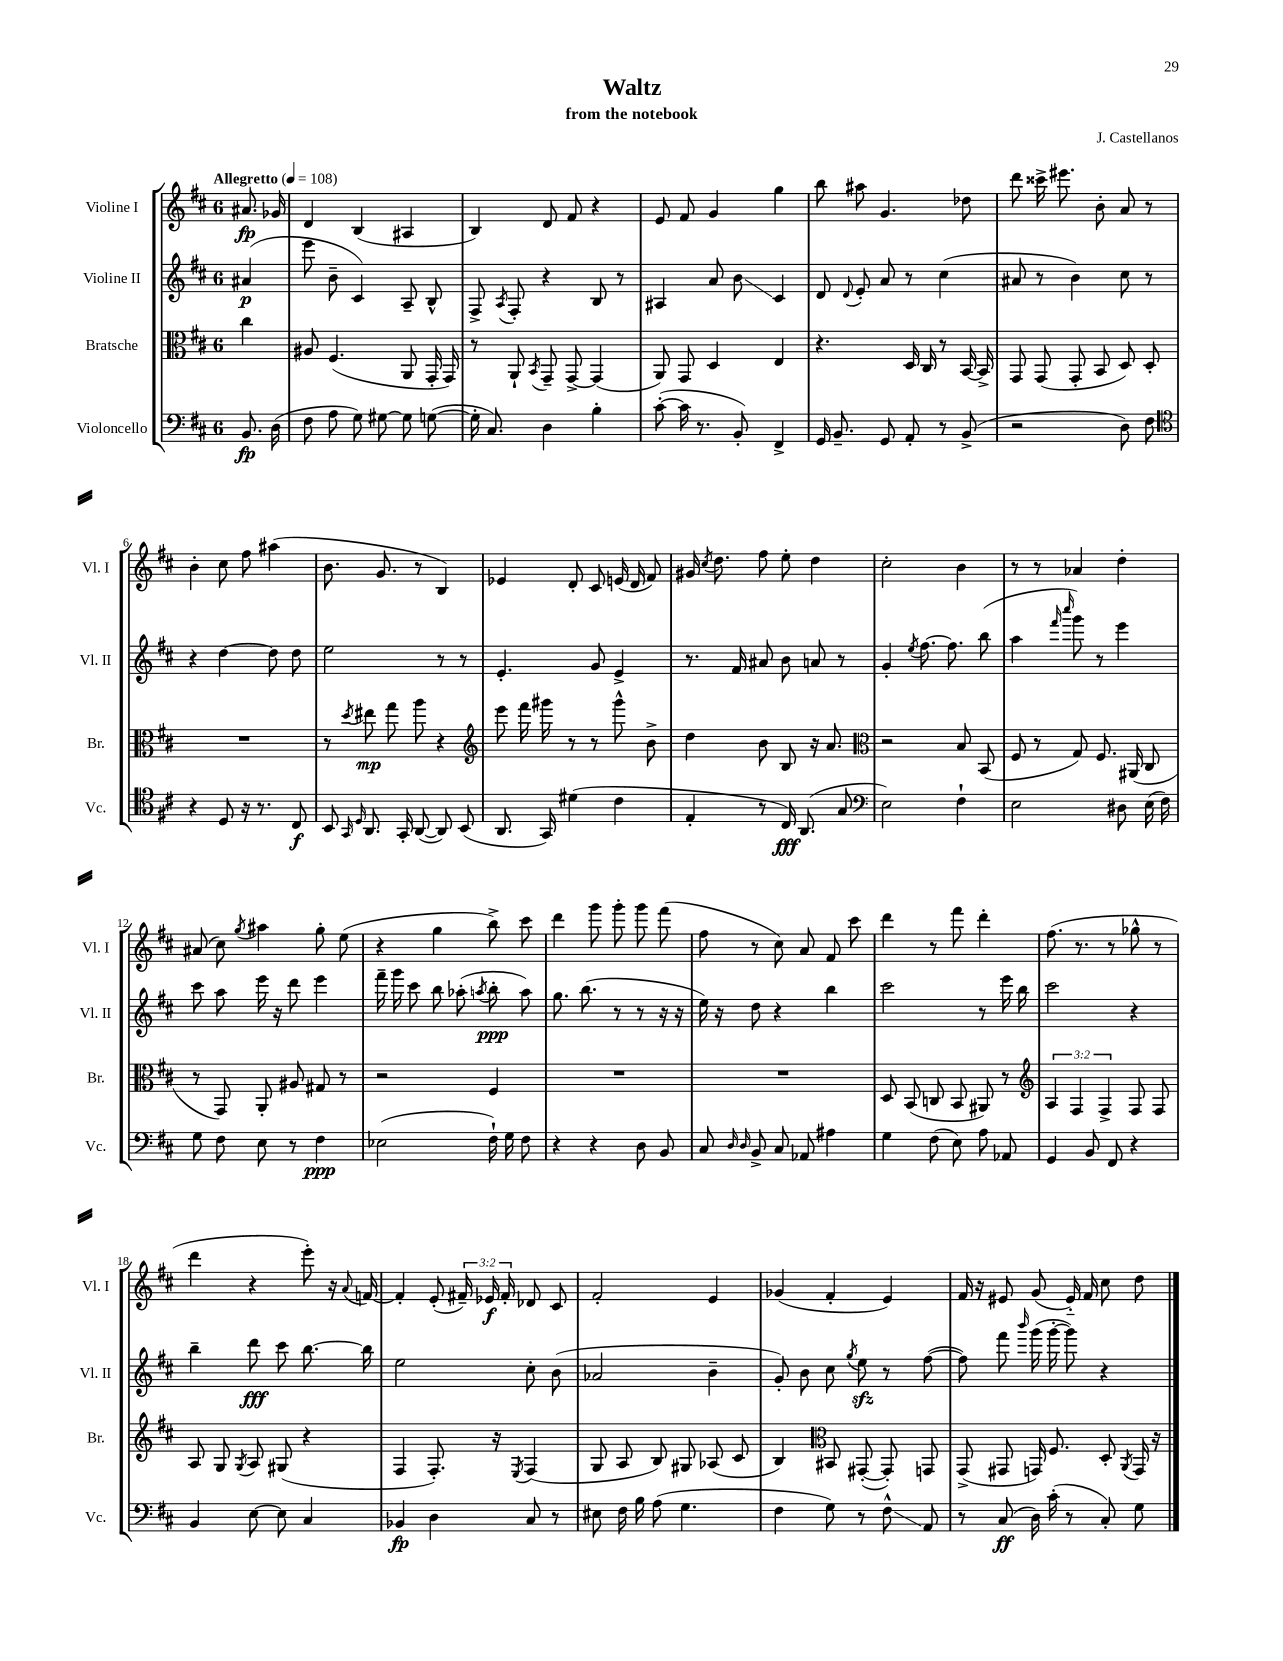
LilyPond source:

\header { title = "Waltz" composer = "J. Castellanos" subtitle = "from the notebook" }
<<
\new StaffGroup <<
\new Staff = "s0" \with { instrumentName = "Violine I" shortInstrumentName = "Vl. I" } {
    \clef treble \key d \major \once \override Staff.TimeSignature.style = #'single-digit \time 6/8 \override Staff.TupletNumber.text = #tuplet-number::calc-fraction-text \partial 4 \tempo "Allegretto" 4 = 108
    \autoBeamOff ais'8.\fp ges'16 |
    d'4 b4( ais4 |
    b4) d'8 fis'8 r4 |
    e'8 fis'8 g'4 g''4 |
    b''8 ais''8 g'4. des''8 |
    d'''8 cisis'''16-> eis'''8. b'8-. a'8 r8 |
    b'4-. cis''8 fis''8 ais''4( |
    b'8. g'8. r8 b4) |
    ees'4 d'8-. cis'8 e'16( d'16 fis'8) |
    gis'16 \acciaccatura { cis''8 } d''8. fis''8 e''8-. d''4 |
    cis''2-. b'4 |
    r8 r8 aes'4 d''4-. |
    ais'8( cis''8) \acciaccatura { g''8 } ais''4 g''8-. e''8( |
    r4 g''4 b''8->) cis'''8 |
    d'''4 g'''8 g'''8-. g'''8 fis'''8( |
    fis''8 r8 cis''8) a'8 fis'8 cis'''8 |
    d'''4 r8 fis'''8 d'''4-. |
    fis''8.( r8. r8 ges''8-^ r8 |
    d'''4 r4 e'''8-.) r16 \appoggiatura { a'8 } f'16~ |
    f'4-. e'8-.( \tuplet 3/2 { fis'16--) ees'16\f fis'16-. } des'8 cis'8 |
    fis'2-. e'4 |
    ges'4( fis'4-. e'4) |
    fis'16 r16 eis'8 g'8( eis'16-_) fis'16 cis''8 d''8 \bar "|." |
}
\new Staff = "s1" \with { instrumentName = "Violine II" shortInstrumentName = "Vl. II" } {
    \clef treble \key d \major \once \override Staff.TimeSignature.style = #'single-digit \time 6/8 \partial 4
    \autoBeamOff ais'4\p( |
    e'''8 b'8-- cis'4) a8-- b8-^ |
    fis8-> \acciaccatura { a8 } fis8-. r4 b8 r8 |
    ais4 a'8 b'8\glissando cis'4 |
    d'8 \appoggiatura { d'8 } e'8-. a'8 r8 cis''4( |
    ais'8 r8 b'4) cis''8 r8 |
    r4 d''4~ d''8 d''8 |
    e''2 r8 r8 |
    e'4.-. g'8 e'4-> |
    r8. fis'16 ais'8 b'8 a'8 r8 |
    g'4-. \acciaccatura { e''8 } fis''8.~ fis''8. b''8( |
    a''4 \grace { fis'''16 cis''''16 } g'''8) r8 e'''4 |
    cis'''8 a''8 e'''16 r16 d'''8 e'''4 |
    fis'''16-- g'''16 cis'''8 b''8 aes''8-.( \acciaccatura { a''8 } b''8-.\ppp a''8) |
    g''8. b''8.( r8 r8 r16 r16 |
    e''16) r16 d''8 r4 b''4 |
    cis'''2 r8 e'''16 b''16 |
    cis'''2 r4 |
    b''4-- d'''8\fff cis'''8 b''8.~ b''16 |
    e''2 cis''8-. b'8( |
    aes'2 b'4-- |
    g'8-.) b'8 cis''8 \acciaccatura { g''8 } e''8\sfz r8 fis''8~( |
    fis''8) fis'''8 \grace { b'''16 } g'''16( g'''16~-. g'''8) r4 \bar "|." |
}
\new Staff = "s2" \with { instrumentName = "Bratsche" shortInstrumentName = "Br." } {
    \clef alto \key d \major \once \override Staff.TimeSignature.style = #'single-digit \time 6/8 \override Staff.TupletNumber.text = #tuplet-number::calc-fraction-text \partial 4
    \autoBeamOff cis''4 |
    ais8 fis4.( a,8 g,16-. g,16) |
    r8 a,8-! \acciaccatura { b,8 } g,8-- g,8~-> g,4( |
    a,8) g,8 d4 e4 |
    r4. d16 cis16 r8 b,16~ b,16-> |
    g,8 g,8( g,8-. b,8 d8) d8-. |
    R2. |
    r8 \acciaccatura { d''8 } eis''8\mp g''8 a''8 r4 |
    \clef treble e'''8 fis'''16 gis'''16 r8 r8 gis'''8-^ b'8-> |
    d''4 b'8 b8 r16 a'8. |
    \clef alto r2 b8 b,8( |
    fis8 r8 g8) fis8. ais,16( cis8 |
    r8 g,8) a,8-. ais8 gis8 r8 |
    r2 fis4 |
    R2. |
    R2. |
    d8 b,8( c8 b,8 ais,8) r8 |
    \clef treble \tuplet 3/2 { a4 fis4 fis4-> } fis8 fis8 |
    a8 g8 \acciaccatura { g8 } a8 gis8( r4 |
    fis4 fis8.-.) r16 \acciaccatura { e8 } fis4( |
    g8 a8 b8) gis8 aes8( cis'8 |
    b4) \clef alto bis,8 gis,8~-.( gis,8-.) g,8 |
    g,8->( gis,8 g,16) fis8. d8-. \acciaccatura { a,8 } g,16 r16 \bar "|." |
}
\new Staff = "s3" \with { instrumentName = "Violoncello" shortInstrumentName = "Vc." } {
    \clef bass \key d \major \once \override Staff.TimeSignature.style = #'single-digit \time 6/8 \partial 4
    \autoBeamOff b,8.\fp d16( |
    fis8 a8 g8) gis8~ gis8 g8~( |
    g16-. cis8.) d4 b4-. |
    cis'8~-.( cis'16 r8. b,8-.) fis,4-> |
    g,16 b,8.-- g,8 a,8-. r8 b,8->( |
    r2 d8) fis8 |
    \clef tenor r4 d8 r16 r8. cis8\f |
    b,8 \grace { g,16 d16 } a,8. g,16-. a,8~( a,8) b,8( |
    a,8. g,16) dis'4( cis'4 |
    e4-. r8 cis16\fff) a,8.( g8 |
    \clef bass e2) fis4-! |
    e2 dis8 e16( fis16) |
    g8 fis8 e8 r8 fis4\ppp |
    ees2( fis16-!) g16 fis8 |
    r4 r4 d8 b,8 |
    cis8 \grace { d16 d16 } b,8-> cis8 aes,8 ais4 |
    g4 fis8( e8) a8 aes,8 |
    g,4 b,8 fis,8 r4 |
    b,4 e8~ e8 cis4 |
    bes,4\fp d4 cis8 r8 |
    eis8 fis16 b16 a8( g4. |
    fis4 g8) r8 fis8-^\glissando a,8 |
    r8 cis8\ff( d16) cis'16-.( r8 cis8-.) g8 \bar "|." |
}
>>
>>
